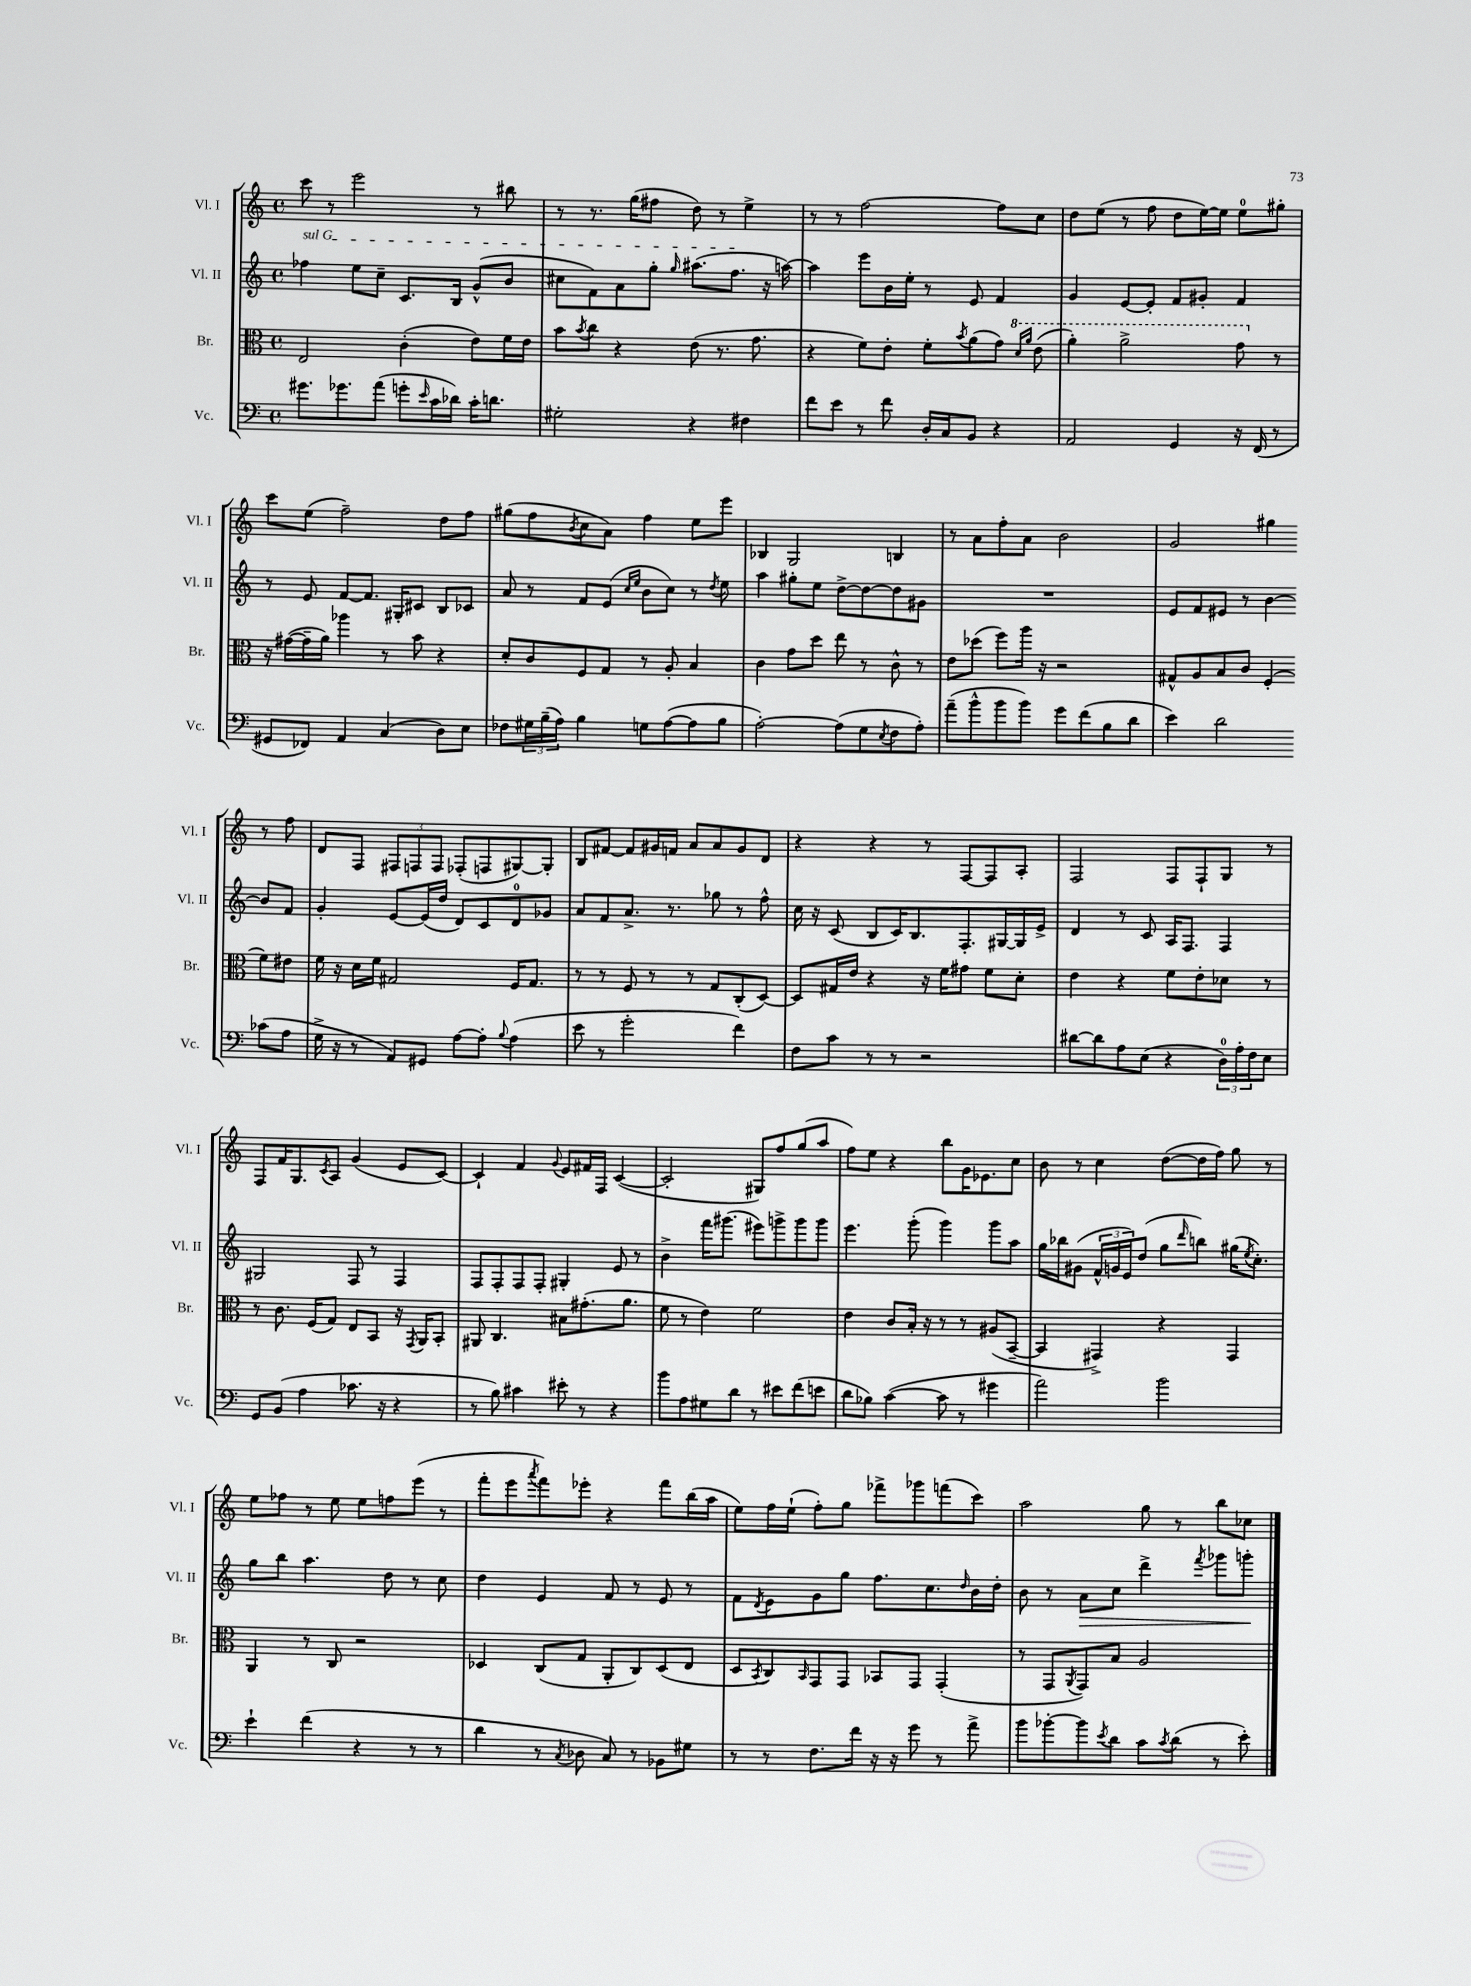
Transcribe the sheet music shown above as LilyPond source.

<<
\new StaffGroup <<
\new Staff = "s0" \with { instrumentName = "Vl. I" shortInstrumentName = "Vl. I" } {
    \clef treble \key c \major \defaultTimeSignature \time 4/4
    c'''8 r8 e'''2 r8 bis''8 |
    r8 r8. g''16( fis''8 d''8) r8 e''4-> |
    r8 r8 f''2~ f''8 c''8 |
    d''8 e''8( r8 f''8 d''8 e''16~) e''16 e''8-0 gis''8-. |
    c'''8 e''8( f''2--) d''8 f''8 |
    gis''8( f''8 \acciaccatura { b'8 } c''8 a'8) f''4 e''8 e'''8 |
    bes4 g2 b4 |
    r8 a'8 f''8-. a'8 b'2 |
    g'2 gis''4 r8 f''8 |
    d'8 f8 \tuplet 3/2 { fis8 f8 f8 } fes8-.( f8 gis8~) gis8-. |
    b8 fis'8~ fis'8 gis'16 f'16 a'8 a'8 gis'8 d'8 |
    r4 r4 r8 f8~ f8 a8-. |
    f2 f8 f8-! g8 r8 |
    f8 f'16 g8. \acciaccatura { c'8 } a8 g'4( e'8 c'8~) |
    c'4-! f'4 \appoggiatura { g'8 } e'8 fis'16 f16 c'4~( |
    c'2-. gis8) f''8 g''8( a''8 |
    f''8) e''8 r4 b''8 g'16 ees'8. c''8 |
    b'8 r8 c''4 d''8~( d''16 f''16) g''8 r8 |
    e''8 fes''8 r8 e''8 e''8 f''8 e'''8( r8 |
    f'''8-. e'''8 \acciaccatura { a'''8 } f'''8) ees'''8-. r4 f'''8 b''16( a''16 |
    e''8) f''16 e''16-!( f''8-.) g''8 fes'''8-> ges'''8 f'''8( c'''8) |
    a''2 g''8 r8 b''8 ces''8 \bar "|." |
}
\new Staff = "s1" \with { instrumentName = "Vl. II" shortInstrumentName = "Vl. II" } {
    \clef treble \key c \major \defaultTimeSignature \time 4/4
    \once \override TextSpanner.bound-details.left.text = \markup { \italic "sul G" } fes''4\startTextSpan e''8 c''8-- c'8. b16 g'8-^( b'8 |
    cis''8 f'8) a'8 g''8-. \grace { g''16 } ais''8.( f''8.\stopTextSpan r16 a''16~) |
    a''4 e'''8 b'16 e''16-. r8 e'8 f'4 |
    g'4 e'8~ e'8-. f'8 gis'8-. f'4 |
    r8 e'8 f'8~ f'8. gis16-. cis'8 b8 ces'8 |
    a'8 r8 f'8 e'8( \grace { c''16 e''16 } b'8 c''8) r8 \acciaccatura { d''8 } e''8 |
    a''4 gis''8-. e''8 d''8~-> d''8~ d''8 gis'8 |
    R1 |
    e'8 f'8 eis'8 r8 b'4~ b'8 f'8 |
    g'4-. e'8~ e'16( d''16 d'8) c'8 d'8-0 ges'8 |
    a'8 f'8 a'8.-> r8. ges''8 r8 f''8-^ |
    c''16 r16 c'8( b8 c'16) b8. f8.-. gis16~ gis16 e'16-> |
    d'4 r8 c'8 a16 f8. f4 |
    gis2 f8 r8 f4 |
    f8 f8-. f8 f8-. gis4-. e'8 r8 |
    b'4-> f'''16 gis'''8.( eis'''8) g'''8-> g'''8 g'''8 |
    e'''4. g'''8-.( g'''4) g'''8 a''8 |
    g''16 bes''16 gis'8( \tuplet 3/2 { f'16-^ g'16 e'16) } d''8( g''8 \grace { d'''16 } b''8) gis''16( \acciaccatura { e''8 } c''8.-.) |
    g''8 b''8 a''4. d''8 r8 c''8 |
    d''4 e'4 f'8 r8 e'8 r8 |
    f'8 \acciaccatura { d'8 } e'8 g'8 g''8 f''8. c''8. \grace { d''16 } b'16 d''16-. |
    b'8 r8 a'8\> c''8 d'''4-> \acciaccatura { f'''8 } ges'''8 g'''8-.\! \bar "|." |
}
\new Staff = "s2" \with { instrumentName = "Br." shortInstrumentName = "Br." } {
    \clef alto \key c \major \defaultTimeSignature \time 4/4
    e2 c'4-.( e'8) f'16 e'16 |
    b'8 \acciaccatura { b'8 } c''8 r4 e'8( r8. g'8. |
    r4 f'8) e'8-. f'8-. \acciaccatura { b'8 } a'8( g'8) \ottava #1 \grace { d''16 a''16 } e''8( |
    a''4-.) a''2-> g''8 \ottava #0 r8 |
    r16 gis'16~( gis'16-- a'16) aes''4 r8 b'8 r4 |
    d'8-. c'8 f8 g8 r8 a8-. b4 |
    c'4 g'8 d''8 e''8 r8 c'8-^ r8 |
    e'8 des''8( f''8) a''16 r16 r2 |
    gis8-^ a8 b8 c'8 f4-.( f'8) eis'8 |
    f'16 r16 d'16 f'16 gis2 f16 gis8. |
    r8 r8 f8 r8 r8 g8 c8-.( d8~) |
    d8 gis16 e'16 r4 r16 f'16 gis'8 f'8 d'8-. |
    e'4 r4 f'8 e'8-. des'8 r8 |
    r8 c'8. f16( g8) e8 b,8 r16 \acciaccatura { g,8 } a,16 b,8-. |
    ais,8 c4. bis8 gis'8.-.( a'8. |
    f'8 r8 e'4) f'2 |
    e'4 c'8 b16-. r16 r8 r8 ais8( b,8~-- |
    b,4 gis,4->) r4 gis,4 |
    a,4 r8 c8 r2 |
    des4 c8( g8 a,8-. c8) des8( e8 |
    d8 \acciaccatura { b,8 } c8) \grace { b,16 } g,8 g,8 bes,8 g,8 g,4-.( |
    r8 g,8 \acciaccatura { a,8 } g,8) b8 a2 \bar "|." |
}
\new Staff = "s3" \with { instrumentName = "Vc." shortInstrumentName = "Vc." } {
    \clef bass \key c \major \defaultTimeSignature \time 4/4
    gis'8. ges'8. a'8( g'8-. \grace { e'16 } c'16 des'16) c'16-. d'8. |
    gis2-. r4 fis4 |
    f'8 e'8 r8 f'8 d16-. c16 b,8 r4 |
    a,2 g,4 r16 f,16( r8 |
    gis,8 fes,8) a,4 c4( d8) e8 |
    fes8 \tuplet 3/2 { gis16 b16--( a16) } b4 g8 a8~( a8 b8 |
    a2~-.) a8( g8 \acciaccatura { e8 } f8 a8-.) |
    a'8--( b'8-^ b'8 b'8) g'8 f'8( b8 d'8 |
    e'4) d'2 ces'8( a8 |
    g16-> r16 r8 a,8) gis,8 a8~ a8-. \appoggiatura { b8 } a4( |
    e'8 r8 g'2-. f'4) |
    f8 c'8 r8 r8 r2 |
    dis'8~ dis'8 a8 e8( r4 \tuplet 3/2 { d16-0) a16-. f16 } e8 |
    g,8 b,8( a4 ces'8. r16 r4 |
    r8 b8) cis'4 eis'8-. r8 r4 |
    b'8 a8 gis8 d'8 r8 eis'8 f'8( e'8 |
    d'8 bes8) c'4~( c'8 r8 gis'4 |
    a'2) b'2 |
    e'4-! f'4( r4 r8 r8 |
    d'4 r8 \acciaccatura { c8 } des8 c8) r8 bes,8 gis8 |
    r8 r8 f8. f'16 r16 r16 g'8 r8 a'8-> |
    b'8 bes'8~-. bes'8 \acciaccatura { e'8 } d'8 c'8 \acciaccatura { c'8 } d'8( r8 e'8-.) \bar "|." |
}
>>
>>
\layout { \context { \Score \remove "Bar_number_engraver" } }
